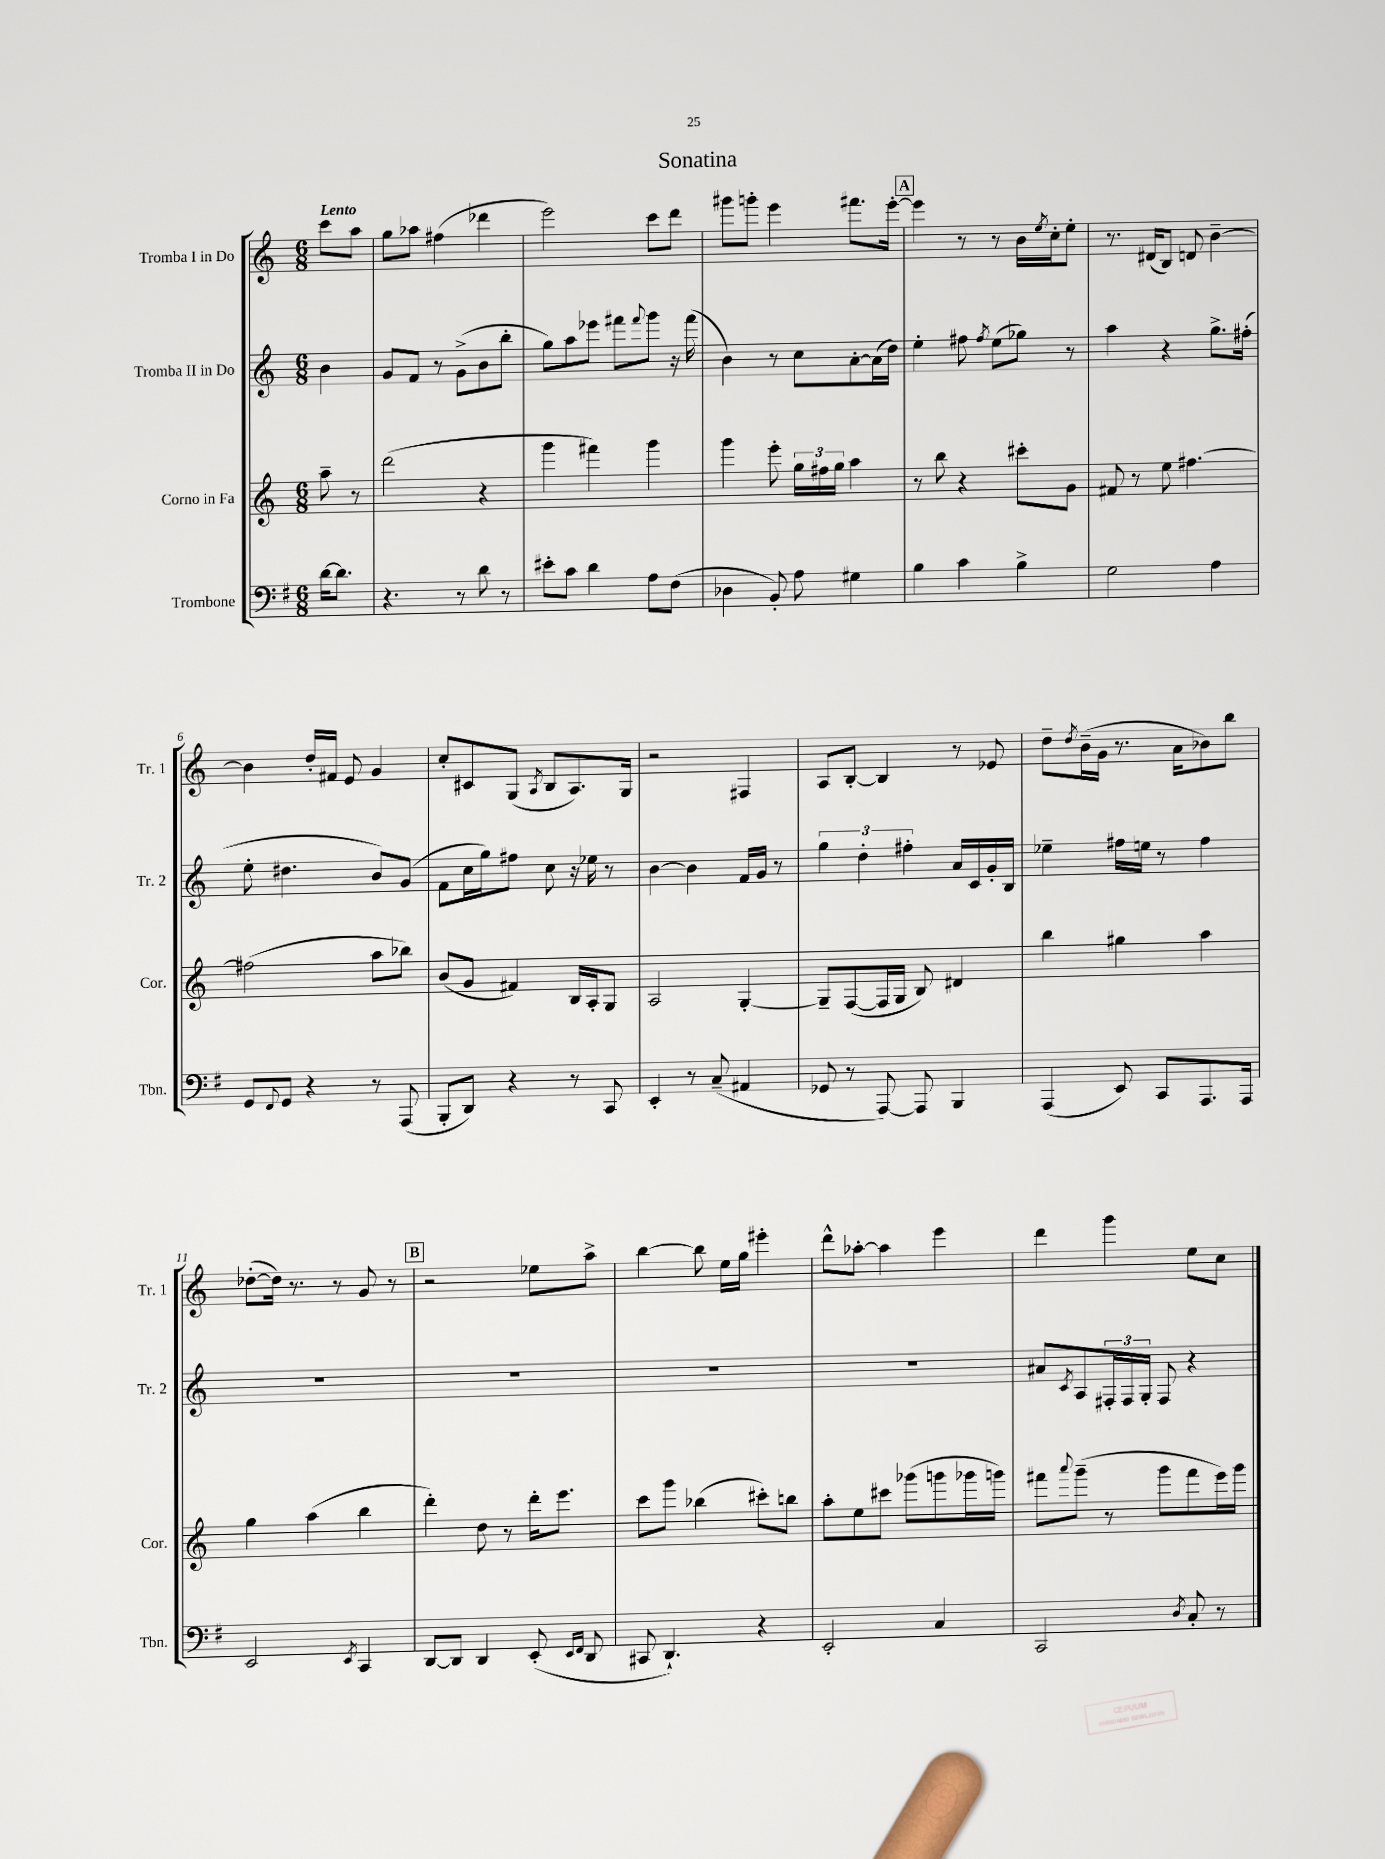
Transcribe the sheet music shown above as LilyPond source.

\header { title = "Sonatina" }
<<
\new StaffGroup <<
\new Staff = "s0" \with { instrumentName = "Tromba I in Do" shortInstrumentName = "Tr. 1" } {
    \clef treble \key c \major \numericTimeSignature \time 6/8 \partial 4 \tempo "Lento"
    c'''8 a''8 |
    g''8 aes''8 fis''4( des'''4 |
    e'''2) c'''8 d'''8 |
    gis'''8 g'''8-. e'''4 fis'''8. e'''16~-. |
    \mark \markup { \box "A" } e'''4 r8 r8 b'16 \acciaccatura { e''8 } c''16-. e''8-. |
    r8. dis'16( b8) d'8 b'4~-- |
    b'4 d''16-. fis'16 e'8 g'4 |
    c''8-. cis'8 g8( \acciaccatura { a8 } b8 a8.) g16 |
    r2 fis4 |
    a8 b8~-. b4 r8 ees'8 |
    d''8-- \acciaccatura { d''8 } b'16--( g'16 r8. a'16 bes'8) b''8 |
    des''8~-.( des''16) r8. r8 g'8 r8 |
    \mark \markup { \box "B" } r2 ees''8 a''8-> |
    b''4~ b''8 e''16 g''16 eis'''4-. |
    d'''8-^ aes''8~-. aes''4 e'''4 |
    d'''4 g'''4 e''8 c''8 \bar "|." |
}
\new Staff = "s1" \with { instrumentName = "Tromba II in Do" shortInstrumentName = "Tr. 2" } {
    \clef treble \key c \major \numericTimeSignature \time 6/8 \partial 4
    b'4 |
    g'8 f'8 r8 g'8->( b'8 b''8-. |
    g''8) a''8 ees'''8 fis'''8 \appoggiatura { fis'''8 } g'''8 r16 fis'''16( |
    b'4) r8 c''8 a'8~-. a'16( d''16) |
    \mark \markup { \box "A" } e''4-. fis''8 \acciaccatura { fis''8 } e''8( ges''8) r8 |
    a''4 r4 g''8.-> fis''16-.( |
    e''8-. dis''4. b'8) g'8( |
    f'8 c''16 g''16) fis''8 c''8 r16 ees''16 r8 |
    b'4~ b'4 f'16 g'16 r8 |
    \tuplet 3/2 { g''4 d''4-. fis''4-. } a'16 c'16 g'16-. b16 |
    ees''4-- fis''16 e''16 r8 fis''4 |
    R2. |
    \mark \markup { \box "B" } R2. |
    R2. |
    R2. |
    ais'8 \acciaccatura { c'8 } a8 \tuplet 3/2 { fis16-. fis16 g16-. } fis8 r4 \bar "|." |
}
\new Staff = "s2" \with { instrumentName = "Corno in Fa" shortInstrumentName = "Cor." } {
    \clef treble \key c \major \numericTimeSignature \time 6/8 \partial 4
    a''8-- r8 |
    d'''2( r4 |
    g'''4 fis'''4) g'''4 |
    g'''4 e'''8-. \tuplet 3/2 { g''16 fis''16 g''16 } a''4 |
    \mark \markup { \box "A" } r8 b''8 r4 cis'''8-. g'8 |
    fis'8 r8 e''8 fis''4.~ |
    fis''2( a''8 bes''8) |
    b'8( g'8 fis'4) b16 a16-. g8 |
    a2 g4~-. |
    g8-- f8~( f16 g16 b8) dis'4 |
    b''4 gis''4 a''4 |
    g''4 a''4( b''4 |
    \mark \markup { \box "B" } d'''4-.) d''8 r8 d'''16-. e'''8. |
    c'''8 g'''8 bes''4( cis'''8-.) b''8 |
    a''8-. e''8 cis'''8 ges'''8( g'''8 ges'''16 g'''16) |
    fis'''8 \appoggiatura { a'''8 } g'''8--( r8 g'''8 fis'''8 e'''16) g'''16 \bar "|." |
}
\new Staff = "s3" \with { instrumentName = "Trombone" shortInstrumentName = "Tbn." } {
    \clef bass \key g \major \numericTimeSignature \time 6/8 \partial 4
    d'16~ d'8. |
    r4. r8 d'8 r8 |
    eis'8-. c'8 d'4 a8 fis8( |
    des4 b,8-.) a8 gis4 |
    \mark \markup { \box "A" } b4 c'4 b4-> |
    g2 a4 |
    g,8 \appoggiatura { fis,8 } g,8 r4 r8 a,,8( |
    b,,8-. d,8) r4 r8 c,8 |
    e,4-. r8 c8--( ais,4 |
    ges,8 r8 a,,8~) a,,8 b,,4 |
    a,,4( e,8) c,8 a,,8. a,,16 |
    e,2 \acciaccatura { e,8 } c,4 |
    \mark \markup { \box "B" } d,8~ d,8 d,4 e,8-.( \grace { e,16 fis,16 } d,8 |
    cis,8 d,4.-!) r4 |
    e,2-. c4 |
    c,2 \acciaccatura { d8 } c8-. r8 \bar "|." |
}
>>
>>
